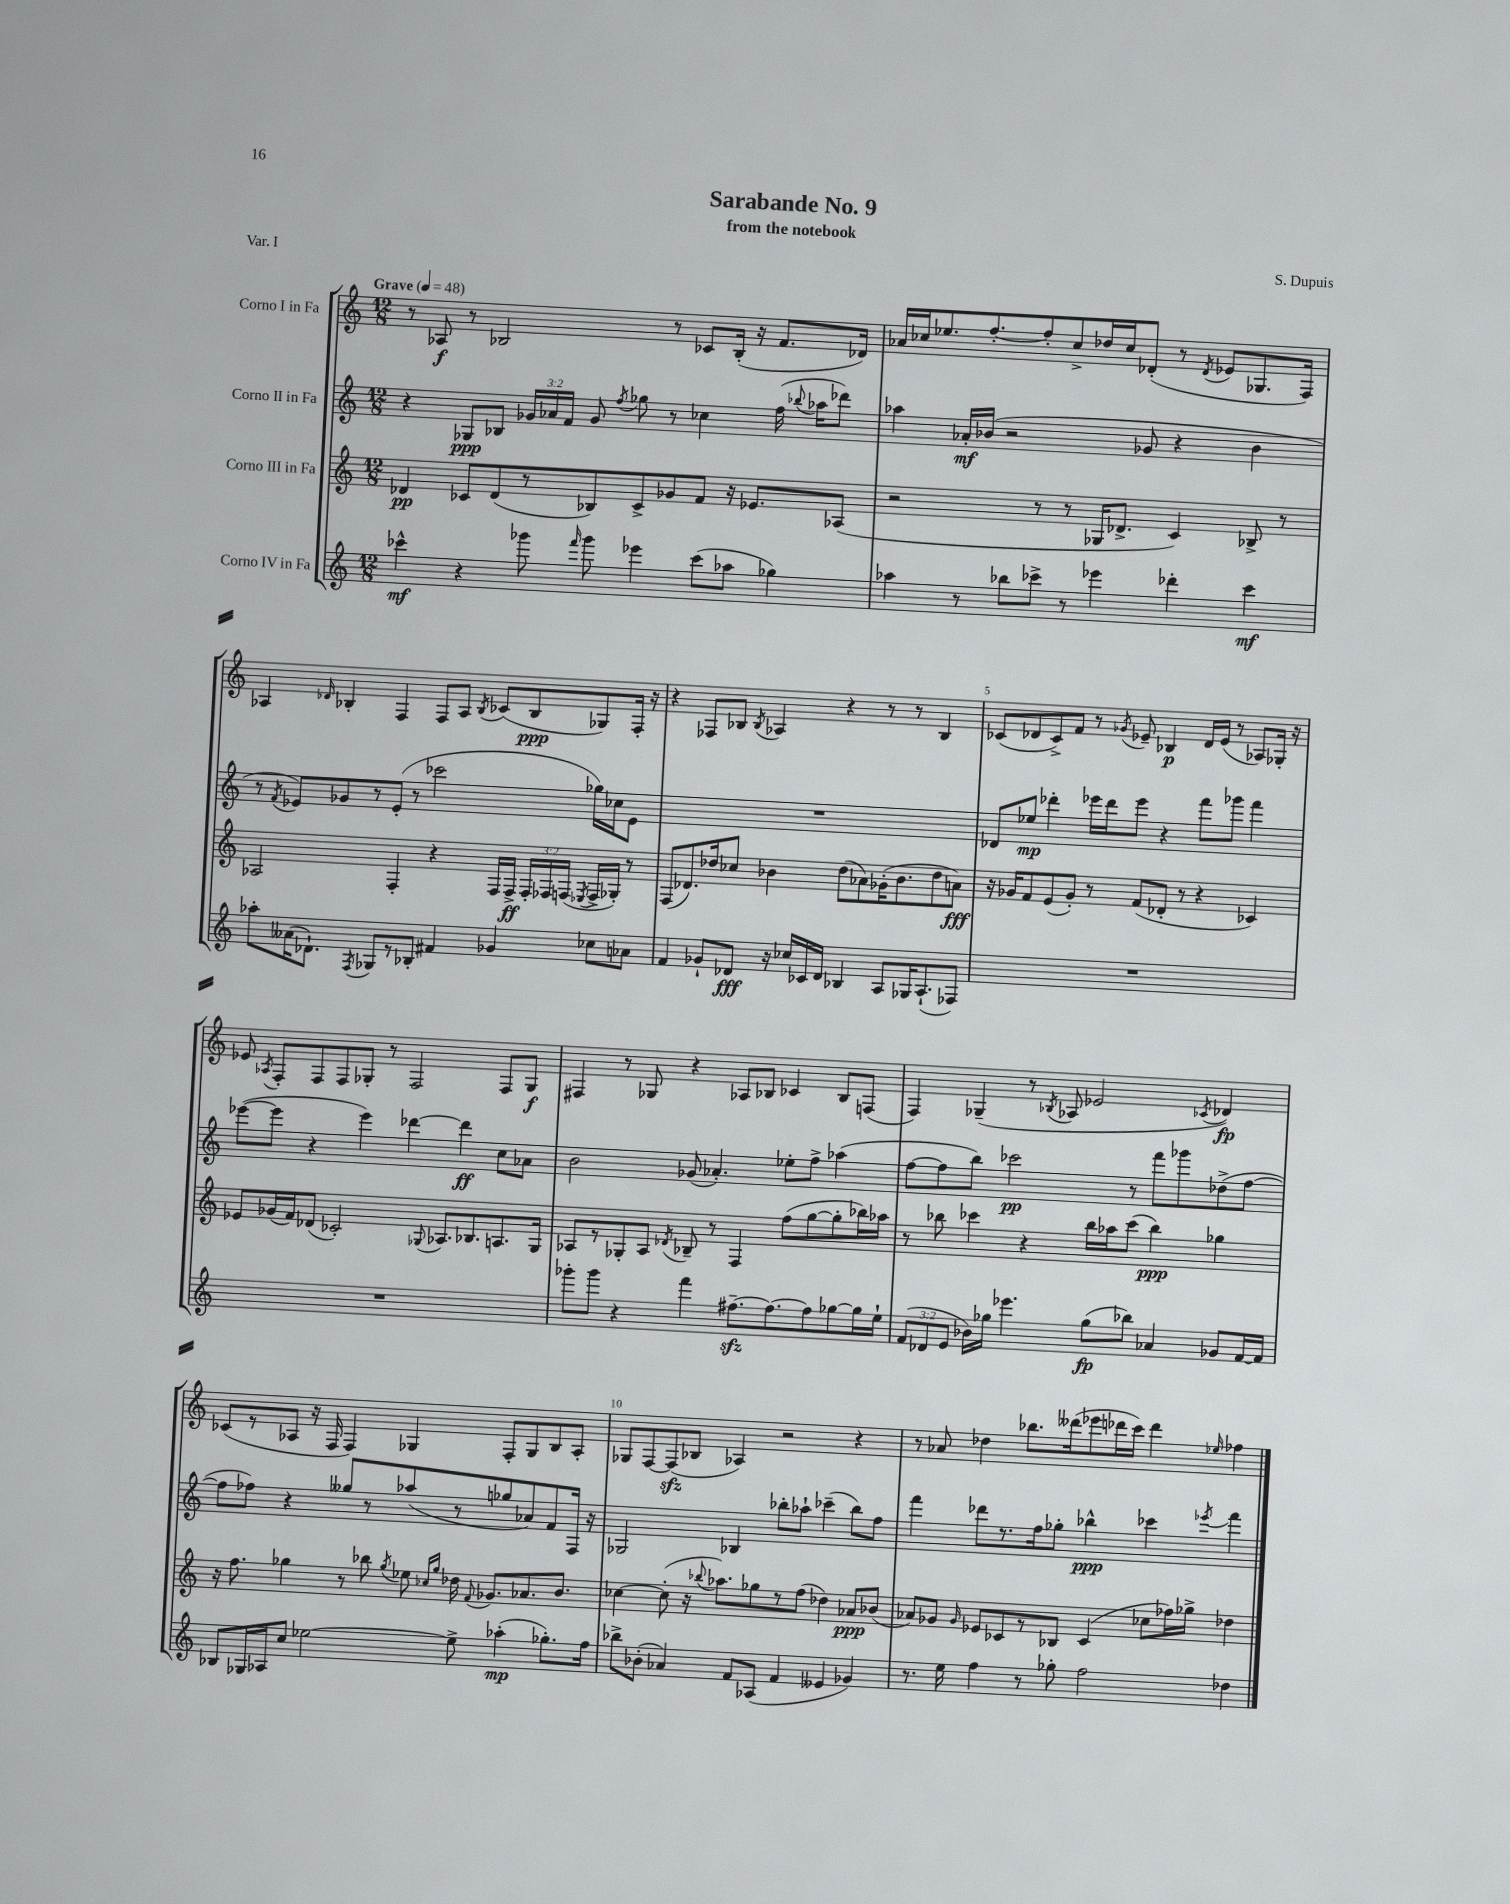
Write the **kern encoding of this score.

**kern	**kern	**kern	**kern
*staff4	*staff3	*staff2	*staff1
*clefG2	*clefG2	*clefG2	*clefG2
*k[]	*k[]	*k[]	*k[]
*M12/8	*M12/8	*M12/8	*M12/8
*MM48	*MM48	*MM48	*MM48
4ccc-^^	4d-	4r	8r
.	.	.	8A-
4r	8c-	8G-	8r
.	(8d-	8B-	2B-
8ggg-	8r	24g-	.
.	.	24a-	.
.	.	24f	.
16qqfff	.	.	.
8ggg-	8B-)	8g-	.
.	.	8qff	.
4eee-	8c-^	8gg-	.
.	8g-	8r	8r
(8ccc-	8f	4cc-	8c-
8aa-	16r	.	(16B-'
.	8.e-	.	16r
4gg-)	.	(16ff	8.f
.	.	8qqbb-	.
.	.	16aa-	.
.	(8A-	8ddd-)	.
.	.	.	16d-)
=	=	=	=
4aa-	2r	4aa-	16a-
.	.	.	16cc-
.	.	.	8.ee-
8r	.	16a-'	.
.	.	(16b-	[8.ff'
8bb-	.	2r	.
8ccc-^	8r	.	8ff']
8r	8r	.	8cc-^
4eee-	16G-	.	16dd-
.	8.d-^	.	16cc-
.	.	8g-	(8d-'
4ddd-'	4c)	4r	8r
.	.	.	8qd-
.	.	.	8e-
4ccc-	8B-^	4b-	8.G-
.	8r	.	.
.	.	.	16F)
=	=	=	=
8aa-'	2A-	8r	4A-
.	.	8qf	.
(16a--	.	8e-)	.
8.d-`)	.	.	.
.	.	.	16qqd-
.	.	8g-	4B-'
8qF	.	.	.
8G-	.	8r	.
8r	4F'	(8e-'	4F
8B-'	.	8r	.
4f#	4r	2ccc-	8F
.	.	.	8A-
.	.	.	8qB-
4g-	16F	.	(8c-
.	16F^	.	.
.	24F'	.	8B-
.	24F-	.	.
.	(24F	.	.
.	8qE-	.	.
8cc-	16F^	16gg-)	8G-)
.	16G-')	16cc-	.
8a-	8r	8e-	16F'
.	.	.	16r
=	=	=	=
4f	(8F	1.r	4r
.	8.d-)	.	.
8g-`	.	.	8F-
.	16dd-	.	.
8d-	8cc-	.	8B-
.	.	.	8qB-
16r	4b-	.	4A-
16cc-	.	.	.
16c-	.	.	.
16d-	.	.	.
4B-	(8dd-	.	4r
.	8a-)	.	.
8A	(16g-'	.	8r
.	8.b-	.	.
16G-	.	.	8r
(8.A`	.	.	.
.	8dd-	.	4B-
8F-)	8a)	.	.
=	=	=	=
1.r	16r	8d-	(8c-
.	16g-	.	.
.	8f	8ee-	8d-
.	(8e	4ddd-'	8c-^)
.	8g-')	.	8f
.	8r	16eee-	8r
.	.	16ddd-	.
.	.	.	8qg-
.	(8f	8eee-	8e-~
.	8d-'	4r	4B-
.	8r	.	.
.	4r	8fff	16d-
.	.	.	(16e-
.	.	8ggg-	8r
.	4c-)	4fff	8A-)
.	.	.	16G-'
.	.	.	16r
=	=	=	=
1.r	8e-	([8eee-	8e-
.	.	.	8qA-
.	(16g-	8eee-]	8F'
.	16f)	.	.
.	(8d-	4r	8F
.	2c-')	.	8F
.	.	4eee-)	8G-'
.	.	.	8r
.	.	[4ddd-	2F
.	8qqG-	.	.
.	8.A-	.	.
.	.	4ddd-]	.
.	8.B-	.	.
.	8.A	8cc	8F
.	.	8a-	8G-
.	16G-	.	.
=	=	=	=
8ggg-'	8A-	2b	4F#
8ggg-	8r	.	.
4r	8G-'	.	8r
.	8A-	.	8G-
.	8qd-	.	.
4fff	8B-~	(8g-	4r
.	8r	4.a-')	.
[8.ff#~	4F	.	8A-
.	.	.	8B-
8.ff#_	.	.	.
.	(8ff	8ee-'	4c-
8ff#]	[8gg	8ff^	.
[8gg-	8gg']	(4aa-	8B-
16gg-]	16bb-)	.	(8F
16ee`	16aa-	.	.
=	=	=	=
(12f	8r	[8ff	4F)
12d-	.	.	.
.	8bb-	8ff]	.
12e	.	.	.
16b-)	4ccc-	8bb)	(4G-~
16gg-	.	.	.
4.eee-	.	2ccc-	.
.	4r	.	8r
.	.	.	8qB-
.	.	.	8A-
(8gg-	16bb-	.	2e-
.	16aa-	.	.
8bb-)	(8ccc-	8r	.
4a-	4bb-)	8fff	.
.	.	8ggg-	.
.	.	.	8qc-
8g-	4gg-	(8dd-^	4d-)
[16f	.	[8ff	.
16f]	.	.	.
=	=	=	=
8B-	16r	8ff]	(8c-
.	8.ff	.	.
16G-	.	8ff-)	8r
16A-	.	.	.
8cc	4gg-	4r	8A-
[2ee-	.	.	16r
.	.	.	16F
.	8r	8gg--	4F)
.	8bb-	8r	.
.	8qgg-	.	.
.	8ee-	(8aa-	4G-
.	16qqcc-	.	.
.	16qqgg-	.	.
8ee-^]	16dd-	8r	.
.	8qqf	.	.
.	8.g-	.	.
(4aa-'	.	8gg-	8F'
.	8.a-	8a-)	8G-
8.gg-')	.	8f	8B
.	8.b	.	.
.	.	16F	8A-'
16ff	.	16r	.
=	=	=	=
8bb-^	[4cc-	2G-	8G-
(8b-'	.	.	[8F
4a-)	(8cc-']	.	(8F]
.	16r	.	8B-
.	8qqbb-	.	.
.	8.aa-)	.	.
8f	.	4B-	4A-)
(8A-	8gg-	.	.
4f	8r	8bb-'	2r
.	(8ff	8aa-`	.
4e--	4dd-)	(4ccc-~	.
4g-)	8a-	8bb-)	4r
.	(8b-	8ff	.
=	=	=	=
8.r	8a-)	4fff	8r
.	8g-	.	8a-
16ee	.	.	.
.	16qqg-	.	.
4ff	8e-	8ddd-	4dd-
.	8c-	8.r	.
8r	8r	.	8.bb-
.	.	16ff	.
8gg-'	8B-	8gg-'	.
.	.	.	(16ddd--
2ff	(4c-	4bb-^^	8eee-
.	.	.	16ddd-
.	.	.	16ccc)
.	8cc-	4ccc-	4ddd-
.	16ff-)	.	.
.	16gg-^	.	.
.	.	8qeee-	16qqee-
4dd-	4dd-	4fff	4ff-
==	==	==	==
*-	*-	*-	*-
